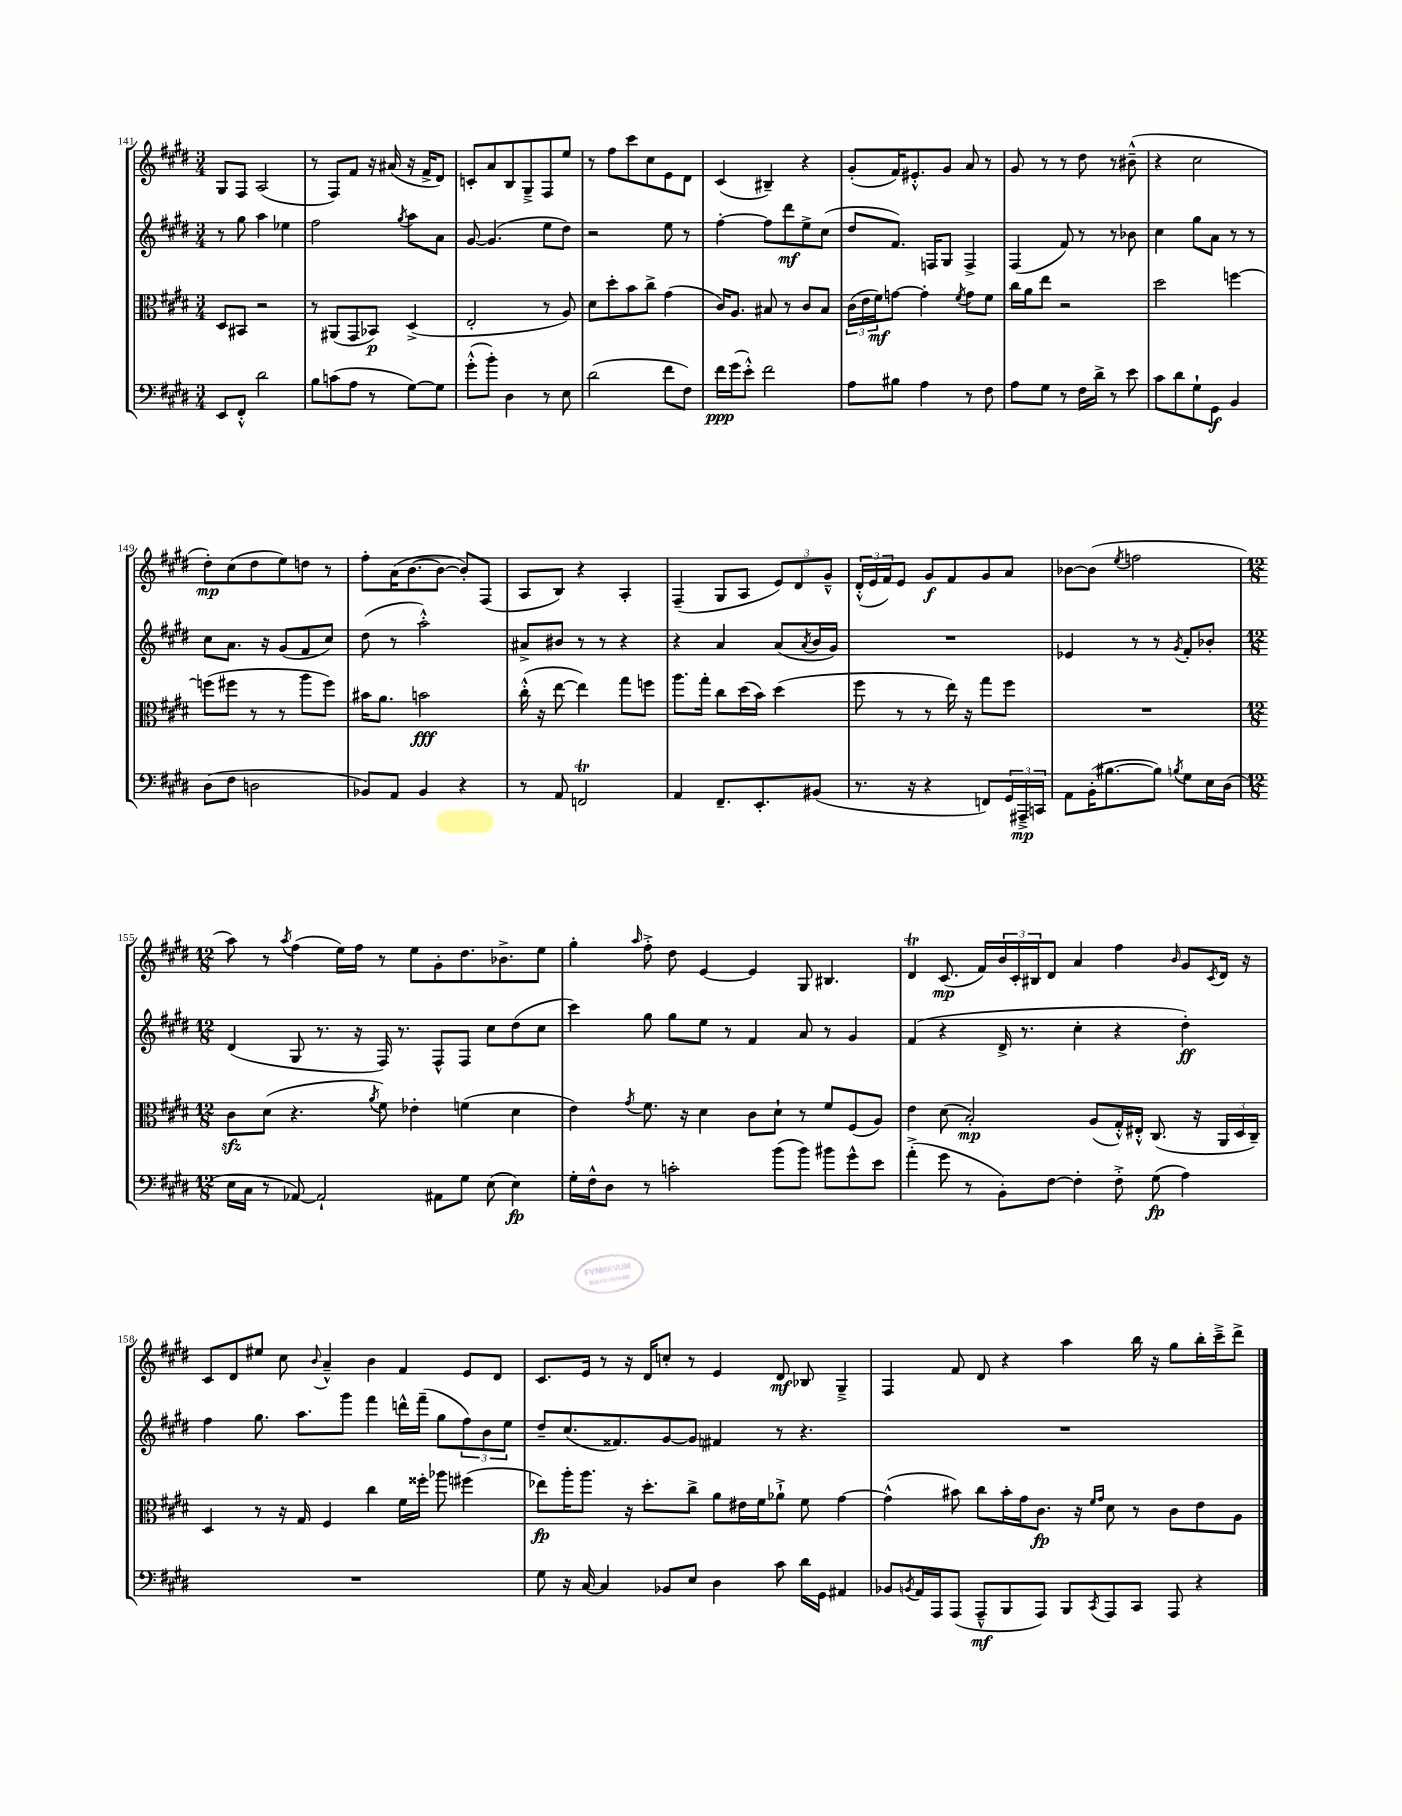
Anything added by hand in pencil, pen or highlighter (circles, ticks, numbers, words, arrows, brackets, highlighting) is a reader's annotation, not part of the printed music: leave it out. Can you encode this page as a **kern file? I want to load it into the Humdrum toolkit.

**kern	**kern	**kern	**kern
*staff4	*staff3	*staff2	*staff1
*clefF4	*clefC3	*clefG2	*clefG2
*k[f#c#g#d#]	*k[f#c#g#d#]	*k[f#c#g#d#]	*k[f#c#g#d#]
*M3/4	*M3/4	*M3/4	*M3/4
8EE	8D#	8r	8G#
8FF#'^^	8BB#	8gg#	8F#
2d#	2r	4aa	(2A
.	.	4ee-	.
=	=	=	=
8B	8r	2ff#	8r
(8c	(8AA#	.	8F#)
8A	8GG#	.	8f#
8r	8BB-)	.	16r
.	.	.	(16a#
.	.	8qgg#	.
[8G#)	(4D#^	8aa	16r
.	.	.	16f#^
8G#]	.	8a	8d#)
=	=	=	=
(8g#'^^	2E'	[8g#	8c'
8b')	.	(4.g#]	8a
4D#	.	.	8B
.	.	.	8G#~^
8r	8r	8ee	8F#
8E	8A)	8dd#)	8ee
=	=	=	=
(2d#	8d#	2r	8r
.	8dd#'	.	8ff#
.	8b	.	8ccc#
.	8cc#^	.	8cc#
8f#	(4g#	8ee	8e
8F#)	.	8r	8d#
=	=	=	=
16f#	16c#)	[4ff#'	(4c#
(16g#	8.A	.	.
8e'^^)	.	.	.
2f#	8B#	8ff#]	4B#~)
.	8r	8ddd#	.
.	8c#	8ee^	4r
.	8B#	(8cc#	.
=	=	=	=
8A	(24c#	8dd#	(8g#'
.	24e	.	.
.	24f#)	.	.
8B#	[8g	8.f#)	16f#)
.	.	.	8.e#'^^
4A	4g']	.	.
.	.	16F	.
.	.	8G#	8g#
.	8qf#	.	.
8r	8g	4F^	8a
8F#	8f#	.	8r
=	=	=	=
8A	16cc#	(4F#	8g#
.	16a	.	.
8G#	8ee	.	8r
8r	2r	8f#)	8r
16F#	.	8r	8dd#
16d#^	.	.	.
8r	.	8r	8r
8e	.	8b-	(8b#~^^
=	=	=	=
8c#	2dd#	4cc#	4r
8d#	.	.	.
8G#`	.	8gg#	2cc#
8GG#	.	8a	.
4BB	[4ff	8r	.
.	.	8r	.
=	=	=	=
(8D#	(8ff]	8cc#	8dd#')
8F#	8ff#	8.a	(8cc#
2D	8r	.	8dd#
.	.	16r	.
.	8r	(8g#	8ee)
.	8aa	8f#	8dd
.	8ff#)	8cc#)	8r
=	=	=	=
8BB-)	16b#	(8dd#	8ff#'
.	8.a	.	.
8AA	.	8r	(16a
.	.	.	[8.b
4BB-	2b	2aa'^^)	.
.	.	.	8b_
4r	.	.	8b'])
.	.	.	(8F#
=	=	=	=
8r	(16cc#'^^	8a#^	8A
.	16r	.	.
8AA	[8ee	8b#	8B)
2FF	4ee])	8r	4r
.	.	8r	.
.	8gg#	4r	4A'
.	8ff	.	.
=	=	=	=
4AA	8.aa	4r	(4F#~
.	16gg#'	.	.
8.FF#~	8cc#	4a	8G#
.	(16dd#	.	8A
8.EE'	16b)	.	.
.	(4dd#	(8a	12e)
.	.	.	12d#
.	.	8qa	.
(8BB#	.	16b	.
.	.	.	12g#~^^
.	.	16g#)	.
=	=	=	=
8.r	8ff#	2.r	(24d#'^^
.	.	.	24e
.	.	.	24f#)
.	8r	.	8e
16r	.	.	.
4r	8r	.	8g#
.	16ee)	.	8f#
.	16r	.	.
8FF)	8gg#	.	8g#
24GG#	8ff#	.	8a
24AAA#~^	.	.	.
24CC	.	.	.
=	=	=	=
8AA	2.r	4e-	[8b-
(16BB'	.	.	(8b-]
[8.B#	.	.	.
.	.	.	8qee
.	.	8r	2ff
8B#])	.	8r	.
8qB	.	8qg#	.
8G#	.	8f#'	.
16E	.	8b-'	.
(16D#	.	.	.
=	=	=	=
*M12/8	*M12/8	*M12/8	*M12/8
16E	8c#	(4d#	8aa)
16C#	.	.	.
8r	(8d#	.	8r
.	.	.	8qaa
[8AA-)	4.r	8G#	(4ff#
2AA-`]	.	8.r	.
.	.	.	16ee)
.	.	16r	16ff#
.	8qa	.	.
.	8f#)	16F#)	8r
.	.	8.r	.
.	4e-'	.	8ee
8AA#	.	8F#^^	8g#'
8G#	(4f	8F#	8.dd#
(8E	.	8cc#	.
.	.	.	8.b-^
4E)	4d#	(8dd#	.
.	.	8cc#	8ee
=	=	=	=
16G#'	4e)	4ccc#)	4gg#'
16F#^^	.	.	.
8D#	.	.	.
.	8qg#	.	16qqaa
8r	8.f#	8gg#	8ff#'^
2c'	.	8gg#	8dd#
.	16r	.	.
.	4d#	8ee	[4e
.	.	8r	.
.	8c#	4f#	4e]
(8b	8d#`	.	.
8b)	8r	8a	8G#
8b#	8f#	8r	4.B#
8g#^^	(8F#	4g#	.
8e	8A)	.	.
=	=	=	=
(4a'^	4e	(4f#	4d#
8g#	(8d#	4r	(8.c#
8r	2B')	.	.
.	.	.	16f#)
8BB')	.	16d#^	24b
.	.	.	24c#'
.	.	8.r	.
.	.	.	24B#
[8F#	.	.	8d#
4F#']	.	4cc#'	4a
.	(8A	.	.
8F#'^	16G#'^^)	4r	4ff#
.	16E#'^^	.	.
(8G#	(8.C#	.	.
.	.	.	16qqb
4A)	.	4dd#')	8g#
.	16r	.	.
.	.	.	8qc#
.	24AA	.	16d#
.	24D#	.	.
.	.	.	16r
.	24C#~)	.	.
=	=	=	=
1.r	4D#	4ff#	8c#
.	.	.	8d#
.	8r	8.gg#	8ee#
.	16r	.	8cc#
.	16G#	8.aa	.
.	.	.	8qqb
.	4F#	.	4a~^^
.	.	8ggg#	.
.	4cc#	4fff#	4b
.	16f#	16ddd^^	4f#
.	16ff##'	(16fff#~	.
.	8aa-	8gg#	.
.	(4ff#	12ff#)	8e
.	.	12b	.
.	.	.	8d#
.	.	12ee	.
=	=	=	=
8G#	8ee-)	8dd#~	8.c#
16r	16aa'	(8.cc#	.
[16C#	8.aa	.	16e
4C#]	.	.	8r
.	.	8.f##)	.
.	16r	.	16r
.	8.dd#'	.	16d#
8BB-	.	[8g#	8cc'
8E	8cc#^	8g#]	8r
4D#	8a	4f#	4e
.	16e#	.	.
.	16f#	.	.
8c#	8a-`^	8r	8d#
16d#	8f#	4.r	8B-
16GG#	.	.	.
4AA#	[4g#	.	4G#~^
=	=	=	=
8BB-	(4g#^^]	1.r	4F#
8qBB	.	.	.
16AA	.	.	.
16AAA	.	.	.
(8AAA	8b#)	.	8f#
8AAA~^^	8cc#	.	8d#
8BBB	16b#'	.	4r
.	16g#	.	.
8AAA)	8.c#	.	.
8BBB	.	.	4aa
.	16r	.	.
.	16qqf#	.	.
8qCC#	16qqg#	.	.
8AAA	8d#	.	.
8CC#	8r	.	16bb
.	.	.	16r
8AAA	8c#	.	8gg#
4r	8e	.	16bb'
.	.	.	16ccc#~^
.	8A	.	8ddd#^
==	==	==	==
*-	*-	*-	*-
